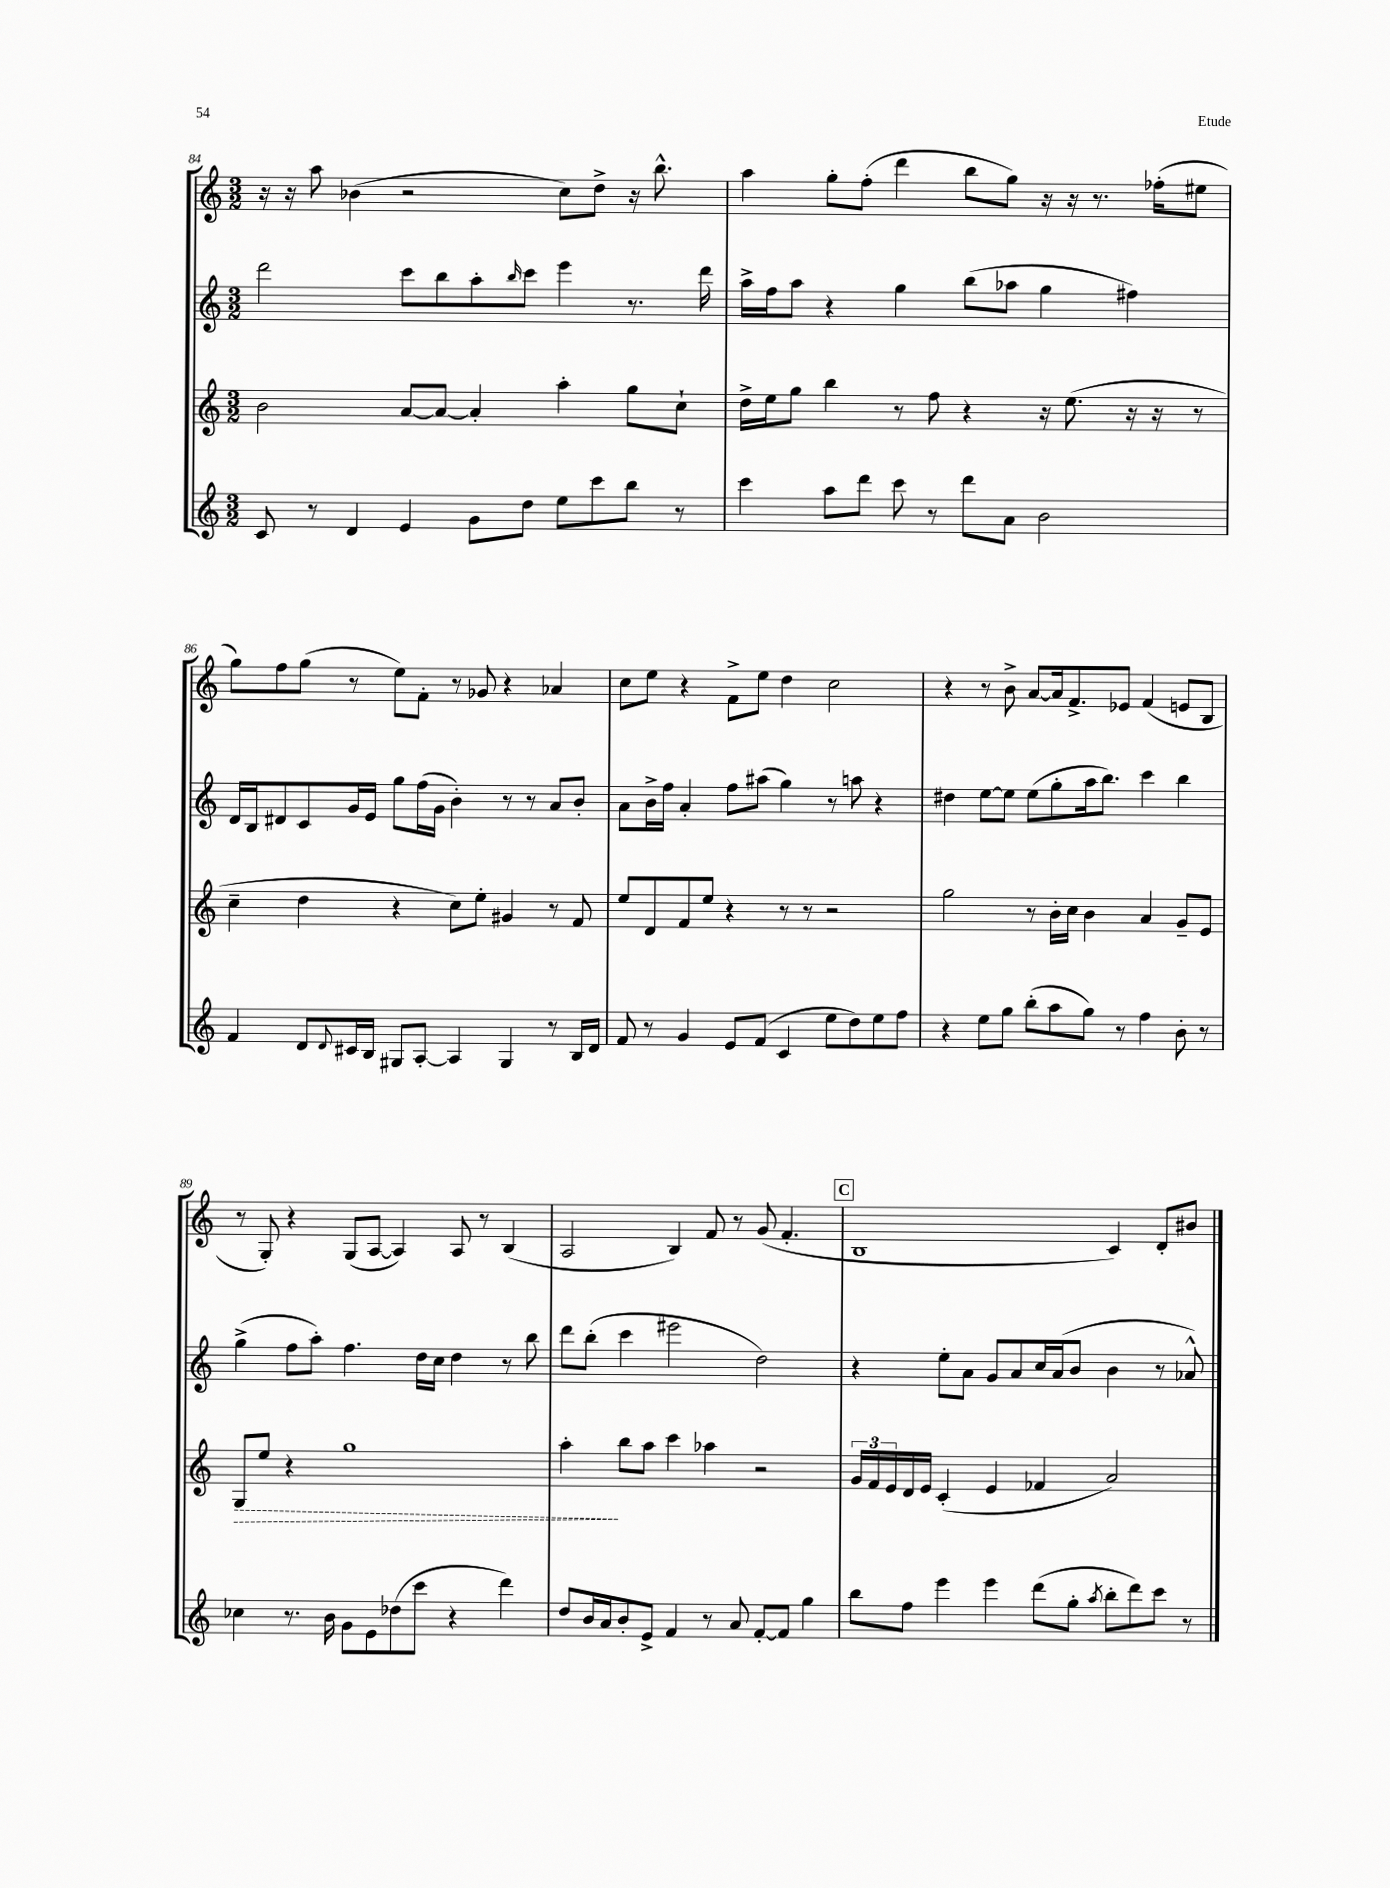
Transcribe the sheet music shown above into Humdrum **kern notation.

**kern	**kern	**kern	**kern
*staff4	*staff3	*staff2	*staff1
*clefG2	*clefG2	*clefG2	*clefG2
*k[]	*k[]	*k[]	*k[]
*M3/2	*M3/2	*M3/2	*M3/2
8c	2b	2ddd	16r
.	.	.	16r
8r	.	.	8aa
4d	.	.	(4b-
4e	[8a	8ccc	2r
.	8a_	8bb	.
8g	4a']	8aa'	.
.	.	16qqbb	.
8dd	.	8ccc	.
8ee	4aa'	4eee	8cc)
8ccc	.	.	8dd^
8bb	8gg	8.r	16r
.	.	.	8.bb^^
8r	8cc`	.	.
.	.	16ddd	.
=	=	=	=
4ccc	16dd^	16aa^	4aa
.	16ee	16ff	.
.	8gg	8aa	.
8aa	4bb	4r	8gg'
8ddd	.	.	(8ff'
8ccc	8r	4gg	4ddd
8r	8ff	.	.
8ddd	4r	(8bb	8bb
8a	.	8aa-	8gg)
2b	16r	4gg	16r
.	(8.ee	.	16r
.	.	.	8.r
.	16r	4ff#)	.
.	16r	.	(16ff-'
.	8r	.	8ee#
=	=	=	=
4f	4cc~	16d	8gg)
.	.	16B	.
.	.	8d#	8ff
8d	4dd	8c	(8gg
8qqd	.	.	.
16c#	.	16g	8r
16B	.	16e	.
8G#	4r	8gg	8ee)
[8A'	.	(16ff	8f'
.	.	16g	.
4A]	8cc)	4b')	8r
.	8ee'	.	8g-
4G#	4g#	8r	4r
.	.	8r	.
8r	8r	8a	4a-
16B	8f	8b'	.
16d	.	.	.
=	=	=	=
8f	8ee	8a	8cc
8r	8d	16b^	8ee
.	.	16ff	.
4g	8f	4a'	4r
.	8ee	.	.
8e	4r	8ff	8f^
(8f	.	(8aa#	8ee
4c	8r	4gg)	4dd
.	8r	.	.
8ee	2r	8r	2cc
8dd)	.	8aa	.
8ee	.	4r	.
8ff	.	.	.
=	=	=	=
4r	2gg	4dd#	4r
8ee	.	[8ee	8r
8gg	.	8ee]	8b^
(8bb'	8r	(8ee	[8a
8aa	16b'	8gg'	16a]
.	16cc	.	8.f^
8gg)	4b	16aa	.
.	.	8.bb)	.
8r	.	.	8e-
4ff	4a	4ccc	(4f
8b'	8g~	4bb	8e
8r	8e	.	8B
=	=	=	=
4cc-	8G	(4gg^	8r
.	8ee	.	8G')
8.r	4r	8ff	4r
.	.	8aa')	.
16b	.	.	.
8g	1gg	4.ff	(8G
8e	.	.	[8A
(8dd-	.	.	4A])
8ccc	.	16dd	.
.	.	16cc	.
4r	.	4dd	8A
.	.	.	8r
4ddd)	.	8r	(4B
.	.	8bb	.
=	=	=	=
8dd	4aa'	8ddd	2A
16b	.	(8bb'	.
16a	.	.	.
8b'	8bb	4ccc	.
8e^	8aa	.	.
4f	4ccc	2eee#	4B)
8r	4aa-	.	8f
8a	.	.	8r
[8f'	2r	2dd)	(8g
8f]	.	.	4.f'
4gg	.	.	.
=	=	=	=
8bb	24g	4r	1B
.	24f	.	.
.	24e	.	.
8ff	16d	.	.
.	16e	.	.
4eee	(4c'	8ee'	.
.	.	8a	.
4eee	4e	8g	.
.	.	8a	.
(8ddd	4f-	16cc	.
.	.	(16a	.
8gg'	.	8b	.
8qaa	.	.	.
8bb'	2a)	4b	4c)
8ddd)	.	.	.
8ccc	.	8r	8d'
8r	.	8a-^^)	8b#
==	==	==	==
*-	*-	*-	*-
